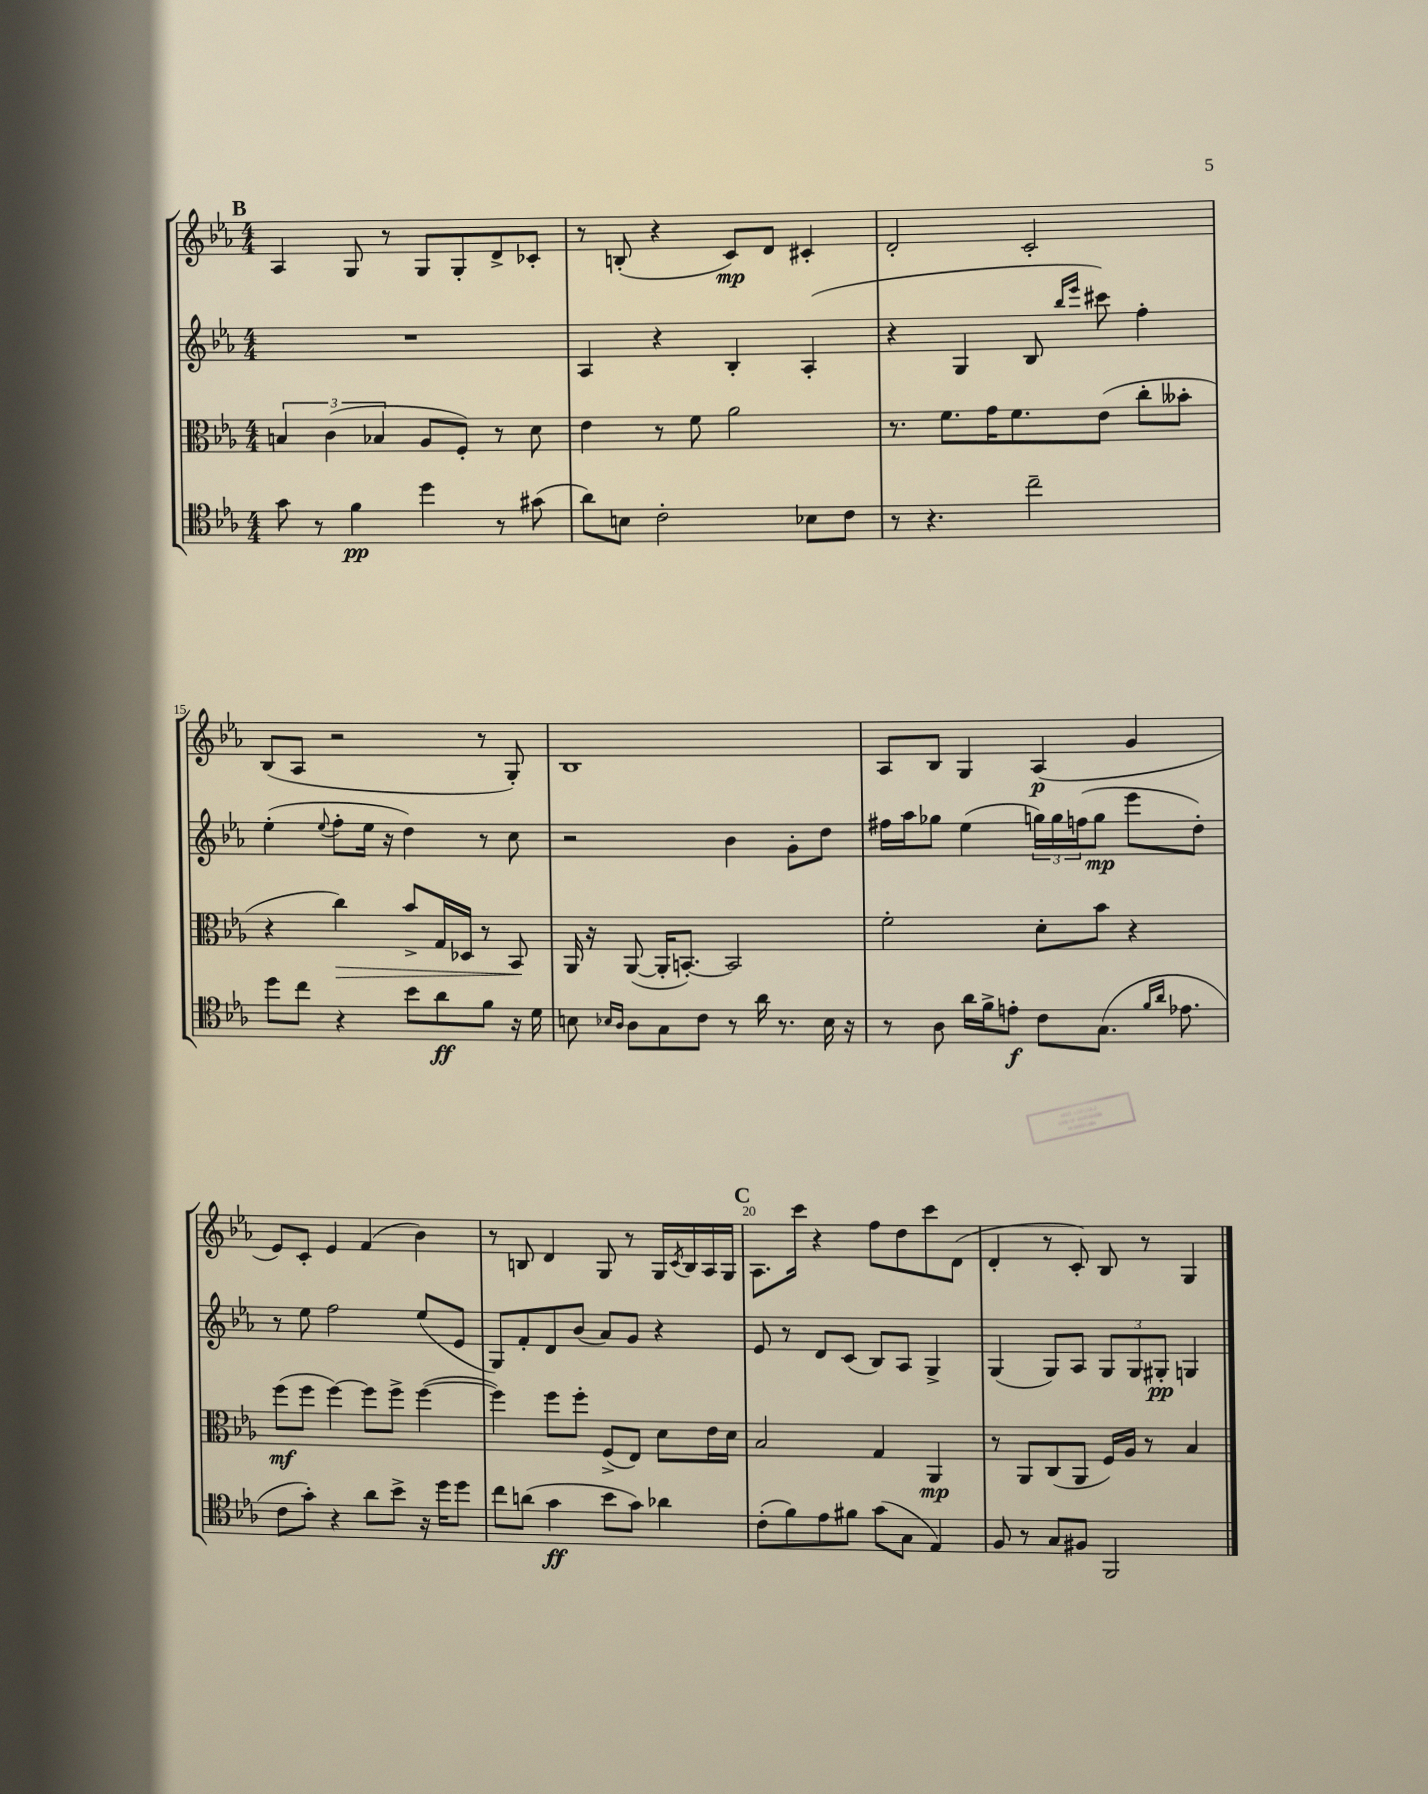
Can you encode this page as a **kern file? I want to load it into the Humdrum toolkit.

**kern	**kern	**kern	**kern
*staff4	*staff3	*staff2	*staff1
*clefC4	*clefC3	*clefG2	*clefG2
*k[b-e-a-]	*k[b-e-a-]	*k[b-e-a-]	*k[b-e-a-]
*M4/4	*M4/4	*M4/4	*M4/4
8g\	6B/	1r	4A-/
8r	.	.	.
.	(6c\	.	.
4f\	.	.	8G/
.	6B-/	.	.
.	.	.	8r
4dd\	8A-/L	.	8G/L
.	8F'/J)	.	8G'/
8r	8r	.	8d^/
(8g#\	8d\	.	8c-'/J
=	=	=	=
8a-\L)	4e-\	4A-/	8r
8B\J	.	.	(8B'/
2c'\	8r	4r	4r
.	8f\	.	.
.	2a-\	4B-'/	8c/L)
.	.	.	8d/J
8B-\L	.	(4A-'/	4c#'/
8c\J	.	.	.
=	=	=	=
8r	8.r	4r	2d'/
4.r	.	.	.
.	8.f\L	.	.
.	.	4G/	.
.	16g\K	.	.
.	8.f\	.	.
2cc~\	.	8B-/	2c'/
.	.	16qqbb-/LL	.
.	.	16qqeee-/JJ	.
.	(8e-\J	8ccc#\)	.
.	8cc'\L	4ff'\	.
.	8b--'\J	.	.
=	=	=	=
8dd\L	4r	(4ee-'\	(8B-/L
8cc\J	.	.	8A-/J
.	.	8qqee-/	.
4r	4cc\)	8ff'\L	2r
.	.	16ee-\Jk	.
.	.	16r	.
8b-\L	8b-^/L	4dd\)	.
8a-\	16G/L	.	.
.	16D-/JJ	.	.
8f\J	8r	8r	8r
16r	8BB-/	8cc\	8G'/)
16d\	.	.	.
=	=	=	=
8B\	16AA-/	2r	1B-
.	16r	.	.
16qqB-/LL	.	.	.
16qqA-/JJ	.	.	.
8A-\L	([8AA-/	.	.
8G\	16AA-'/]LK	.	.
.	[8.BB'/J)	.	.
8c\J	.	.	.
8r	2BB/]	4b-\	.
16a-\	.	.	.
8.r	.	.	.
.	.	8g'\L	.
16B-\	.	8dd\J	.
16r	.	.	.
=	=	=	=
8r	2f'\	16ff#\LL	8A-/L
.	.	16aa-\J	.
8A-\	.	8gg-\J	8B-/J
16a-\LL	.	(4ee-\	4G/
16f^\J	.	.	.
8e'\J	.	.	.
8c\L	8d'\L	24gg\LL)	(4A-/
.	.	24gg\	.
.	.	(24ff\J	.
(8.G\J	8b-\J	8gg\J	.
.	4r	8eee-\L	4g/
16qqf/LL	.	.	.
16qqa-/JJ	.	.	.
8.e-\	.	.	.
.	.	8dd'\J)	.
=	=	=	=
8c\L	(8ff\L	8r	8e-/L)
8g'\J)	8ff\J	8ee-\	8c'/J
4r	[4ff\)	2ff\	4e-/
8a-\L	8ff\]L	.	(4f/
8b-^\J	8ff^\J	.	.
16r	([4ff\	(8ee-/L	4b-\)
16dd\LK	.	.	.
8dd\J	.	8e-/J	.
=	=	=	=
8cc\L	4ff\])	8G/L)	8r
(8a\J	.	8f'/	8B/
4g\	8ff\L	8d/	4d/
.	8ff'\J	(8b-/J	.
8b-\L	(8F^/L	8a-/L)	8G/
8g\J)	8E-/J)	8g/J	8r
4a-\	8d\L	4r	16G/LL
.	.	.	8qc/
.	.	.	16B/
.	16e-\L	.	16A-/
.	16d\JJ	.	16G/JJ
=	=	=	=
(8c'\L	2B-/	8e-/	8.A-\L
8f\)	.	8r	.
.	.	.	16ccc\Jk
8e-\	.	8d/L	4r
8f#\J	.	(8c/J	.
(8g\L	4G/	8B-/L)	8ff\L
8G\J	.	8A-/J	8dd\
4E-/)	4AA-/	4G^/	8ccc\
.	.	.	(8d\J
=	=	=	=
8F/	8r	(4G/	4d'/
8r	8AA-/L	.	.
8G/L	(8C/	8G/L)	8r
8F#/J	8AA-/J	8A-/J	8c'/)
2FF/	16F/LL)	12G/L	8B-/
.	16A-/JJ	.	.
.	.	12G/	.
.	8r	.	8r
.	.	12G#'/J	.
.	4B-/	4G/	4G/
==	==	==	==
*-	*-	*-	*-
